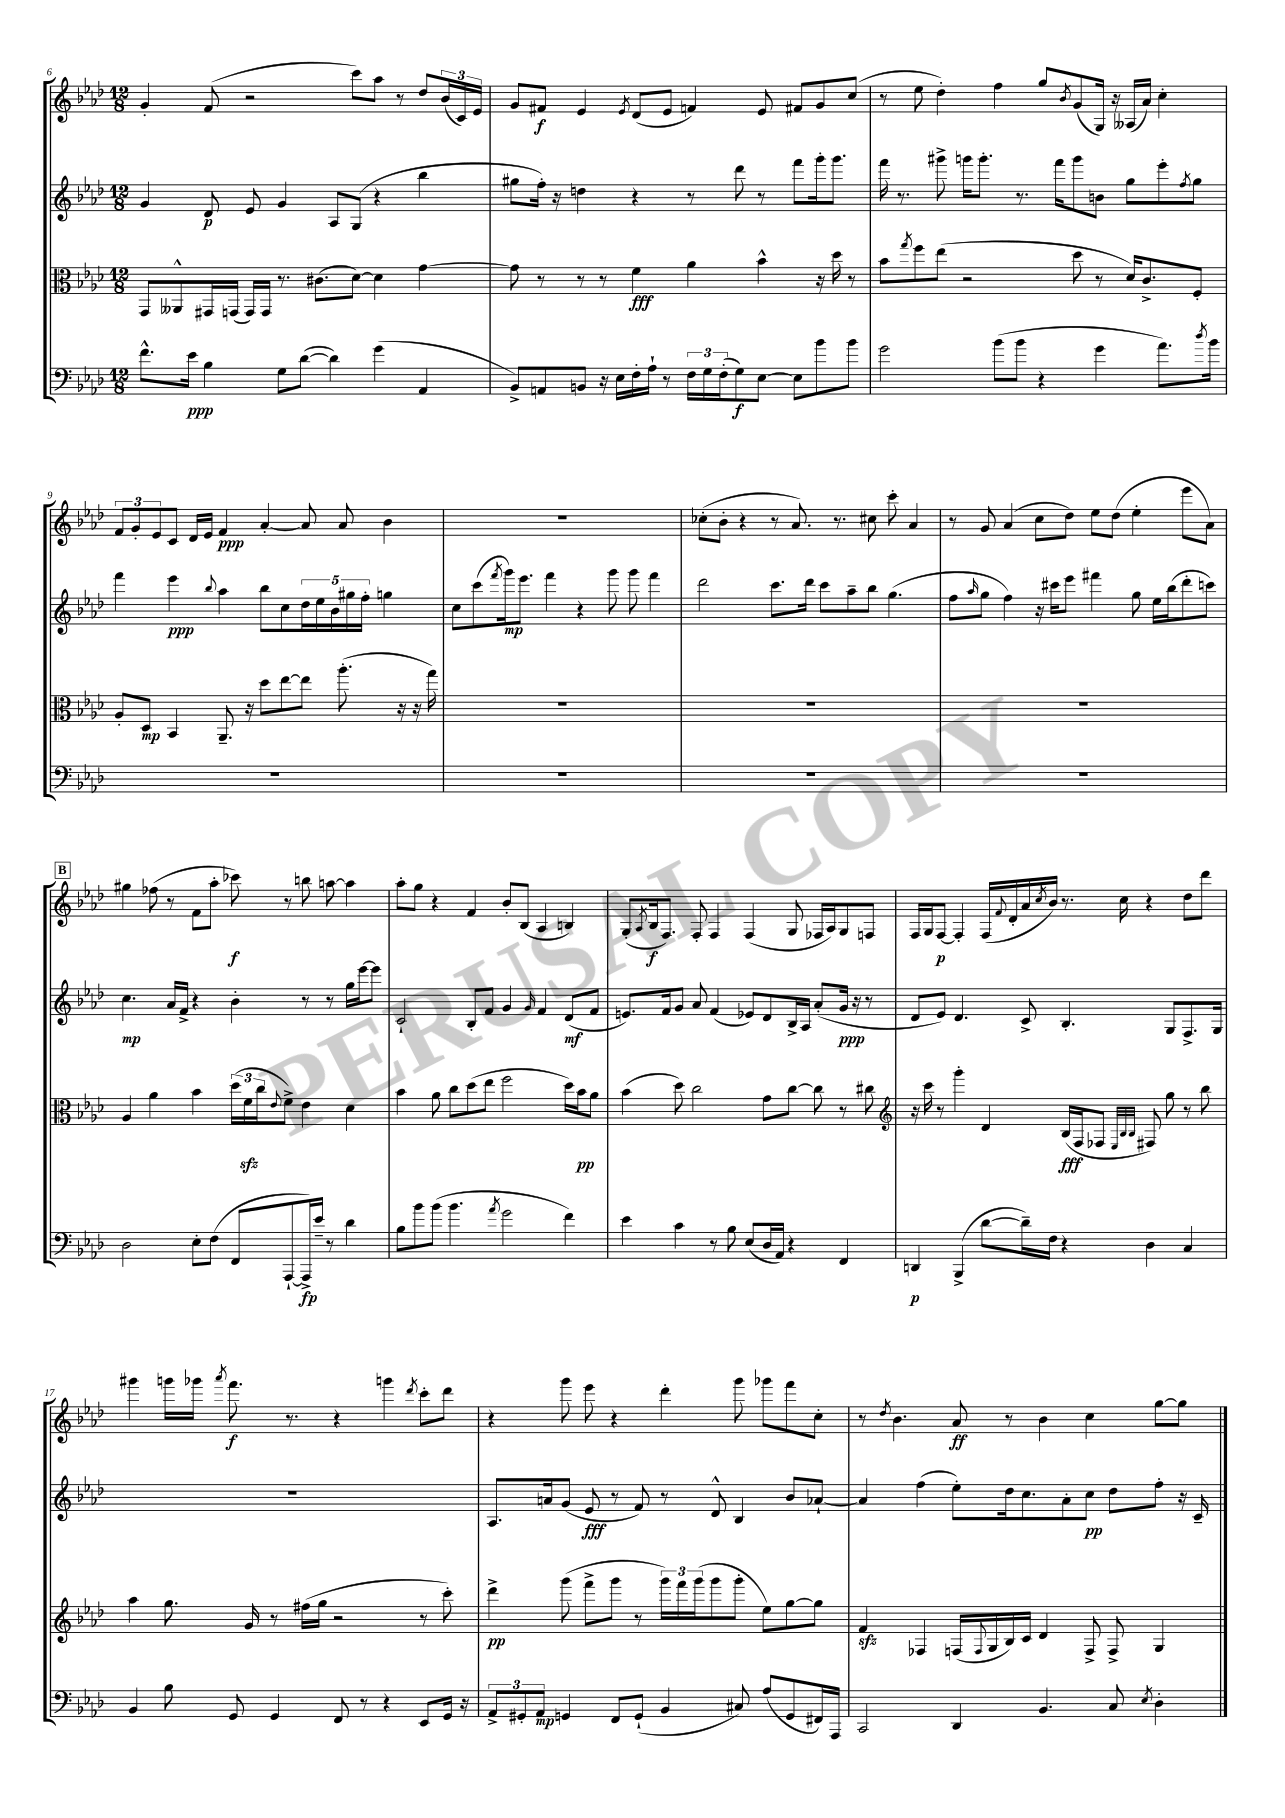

**kern	**kern	**kern	**kern
*staff4	*staff3	*staff2	*staff1
*clefF4	*clefC3	*clefG2	*clefG2
*k[b-e-a-d-]	*k[b-e-a-d-]	*k[b-e-a-d-]	*k[b-e-a-d-]
*M12/8	*M12/8	*M12/8	*M12/8
8.f^^	8GG	4g	4g'
.	8AA--^^	.	.
16e-	.	.	.
4B-	16GG#	8d-	(8f
.	(16GG	.	.
.	16GG)	8e-	2r
.	16GG	.	.
8G	8.r	4g	.
([8d-	.	.	.
.	(8.c#	.	.
4d-])	.	8A-	.
.	[8d-)	(8G	8ccc)
(4g	4d-]	4r	8aa-
.	.	.	8r
4AA-	[4g	4bb-	8dd-
.	.	.	(24b-
.	.	.	24c)
.	.	.	24e-
=	=	=	=
8BB-^)	8g]	8gg#	8g
8AA	8r	16ff')	8f#
.	.	16r	.
8BB	8r	4dd	4e-
16r	8r	.	.
16E-	.	.	.
.	.	.	8qe-
16F'	4f	4r	(8d-
16A-`	.	.	.
8r	.	.	8e-
24F	4a-	8r	4f)
24G	.	.	.
(24F'	.	.	.
8G)	.	8ddd-	.
[8E-	4b-^^	8r	8e-
8E-]	.	8fff	8f#
8b-	16r	16ggg'	8g
.	16dd-	8.ggg	.
8b-	8r	.	(8cc
=	=	=	=
2g	8b-	16fff	8r
.	.	8.r	.
.	8qgg	.	.
.	8ff	.	8ee-
.	(8ee-	8ggg#^	4dd-')
.	2r	16ggg	.
.	.	8.ggg'	.
(8b-	.	.	4ff
8b-	.	8.r	.
4r	.	.	8gg
.	.	16fff	.
.	.	.	8qb-
.	8dd-	8ggg	(8g
4g	8r	8b	16G)
.	.	.	16r
.	16d-)	8gg	(16A--
.	8.c^	.	16a-)
8.a-)	.	8eee-'	4cc'
.	.	8qff	.
.	8F'	8gg	.
8qdd-	.	.	.
16b-	.	.	.
=	=	=	=
1.r	8A-'	4fff	12f
.	.	.	12g'
.	8D-	.	.
.	.	.	12e-
.	4BB-	4eee-	8c
.	.	.	16d-
.	.	.	16e-
.	.	8qqbb-	.
.	8.AA-~	4aa-	4f
.	16r	.	.
.	8dd-	8bb-	[4a-'
.	[8ee-	8cc	.
.	8ee-]	20dd-	8a-]
.	.	20ee-	.
.	.	20b-	.
.	(8.aa-'	.	8a-
.	.	20gg#	.
.	.	20ff'	.
.	.	4gg	4b-
.	16r	.	.
.	16r	.	.
.	16gg)	.	.
=	=	=	=
1.r	1.r	8cc	1.r
.	.	(8ccc	.
.	.	8qfff	.
.	.	16ggg)	.
.	.	8.eee-	.
.	.	4fff	.
.	.	4r	.
.	.	8ggg	.
.	.	8ggg	.
.	.	4fff	.
=	=	=	=
1.r	1.r	2ddd-	(8cc-'
.	.	.	8b-'
.	.	.	4r
.	.	8.ccc	8r
.	.	.	8.a-)
.	.	16ddd-	.
.	.	8ccc	.
.	.	.	8.r
.	.	8aa-~	.
.	.	8bb-	8cc#
.	.	(4.gg	8ccc'
.	.	.	4a-
=	=	=	=
1.r	1.r	8ff	8r
.	.	16qqaa-	.
.	.	8gg	8g
.	.	4ff)	(4a-
.	.	16r	8cc
.	.	16ccc#	.
.	.	8eee-	8dd-)
.	.	4fff#	8ee-
.	.	.	(8dd-
.	.	8gg	4ee-'
.	.	16ee-	.
.	.	(16bb-	.
.	.	8ddd-'	8eee-
.	.	8ccc)	8a-)
=	=	=	=
2D-	4A-	4.cc	4gg#
.	4a-	.	(8ff-
.	.	16a-	8r
.	.	16f^	.
8E-'	4b-	4r	8f
(8F	.	.	8aa-'
8FF	(24dd-	4b-'	8ccc-)
.	24f	.	.
.	24cc	.	.
.	8qqe-	.	.
[8AAA-`	8f^)	.	8r
16AAA-^])	4e-	8r	8bb
16e-~	.	.	.
8r	.	8r	[8aa
4d-	4d-	16gg	4aa]
.	.	[16eee-	.
.	.	8eee-]	.
=	=	=	=
8B-	4b-	2c`	8aa-'
8b-	.	.	8gg
(8b-	8a-	.	4r
4.b-	8cc	.	.
.	(8dd-	8B-'	4f
.	8ee-	8f	.
8qa-	.	.	.
2g	2ff	4g	8b-'
.	.	.	(8B-
.	.	16qqg	.
.	.	4f	4A-
4f)	16dd-)	(8d-	4B)
.	16b-	.	.
.	8a-	8f	.
=	=	=	=
4e-	(4b-	8.e)	(8G'
.	.	.	8qA-
.	.	.	16B-
.	.	16f	8.F)
4c	8dd-)	8g	.
.	2cc	8a-	8F'
8r	.	(4f	4F
8B-	.	.	.
(8E-	.	8e-)	(4F
16D-	8g	8d-	.
16AA-)	.	.	.
4r	[8cc	16B-^	8G
.	.	16A-	.
.	8cc]	(8a-'	16F-
.	.	.	16A-)
4FF	8r	16g	8G
.	.	16r	.
.	8cc#	8r	8F
=	=	=	=
*	*clefG2	*	*
4DD	16r	8d-	16F
.	16ccc	.	16G
.	8r	8e-)	[8F
(4BBB-^	4ggg'	4.d-	4F']
[8d-	4d-	.	(16F
.	.	.	8qqf
.	.	.	16d-'
16d-~])	.	8c^	16a-
.	.	.	8qcc
16F	.	.	16b-)
4r	(16B-	4.B-'	8.r
.	16F	.	.
.	8F-	.	.
.	.	.	16cc
.	32qqE-	.	.
.	32qqB-	.	.
.	32qqB-	.	.
4D-	8F#)	.	4r
.	8gg	8G	.
4C	8r	8.F^	8dd-
.	8bb-	.	8ddd-
.	.	16G	.
=	=	=	=
4BB-	4aa-	1.r	4ggg#
8B-	8.gg	.	16ggg
.	.	.	16ggg-
.	.	.	8qaaa-
8GG	.	.	8.fff
.	16g	.	.
4GG	8r	.	.
.	.	.	8.r
.	(16ff#	.	.
.	16gg	.	.
8FF	2r	.	4r
8r	.	.	.
4r	.	.	4ggg
.	.	.	8qddd-
8EE-	8r	.	8ccc'
16GG	8ccc')	.	8ddd-
16r	.	.	.
=	=	=	=
12AA-^	4ddd-^	8.A-	4r
12GG#'	.	.	.
12AA-	.	.	.
.	.	16a	.
4GG	(8ggg	(8g	8ggg
.	8fff^	8e-	8eee-
8FF	8ggg	8r	4r
(8GG`	8r	8f)	.
4BB-	24ggg)	8r	4ddd-'
.	24fff	.	.
.	(24ggg	.	.
.	8ggg	8d-^^	.
8C#)	8ggg'	4B-	8ggg
(8A-	8ee-)	.	8ggg-
8GG	[8gg	8b-	8fff
16FF#)	8gg]	[8a-`	8cc'
16AAA-	.	.	.
=	=	=	=
2CC	4f	4a-]	8r
.	.	.	8qdd-
.	.	.	4.b-
.	4F-	(4ff	.
4DD-	(16F	8ee-')	8a-
.	8qqF	.	.
.	16G	.	.
.	16B-)	16dd-	8r
.	16c	8.cc	.
4.BB-	4d-	.	4b-
.	.	8a-'	.
.	8F^	8cc	4cc
8C	8F^	8dd-	.
8qE-	.	.	.
4D-'	4G	8ff'	[8gg
.	.	16r	8gg]
.	.	16c~	.
==	==	==	==
*-	*-	*-	*-
